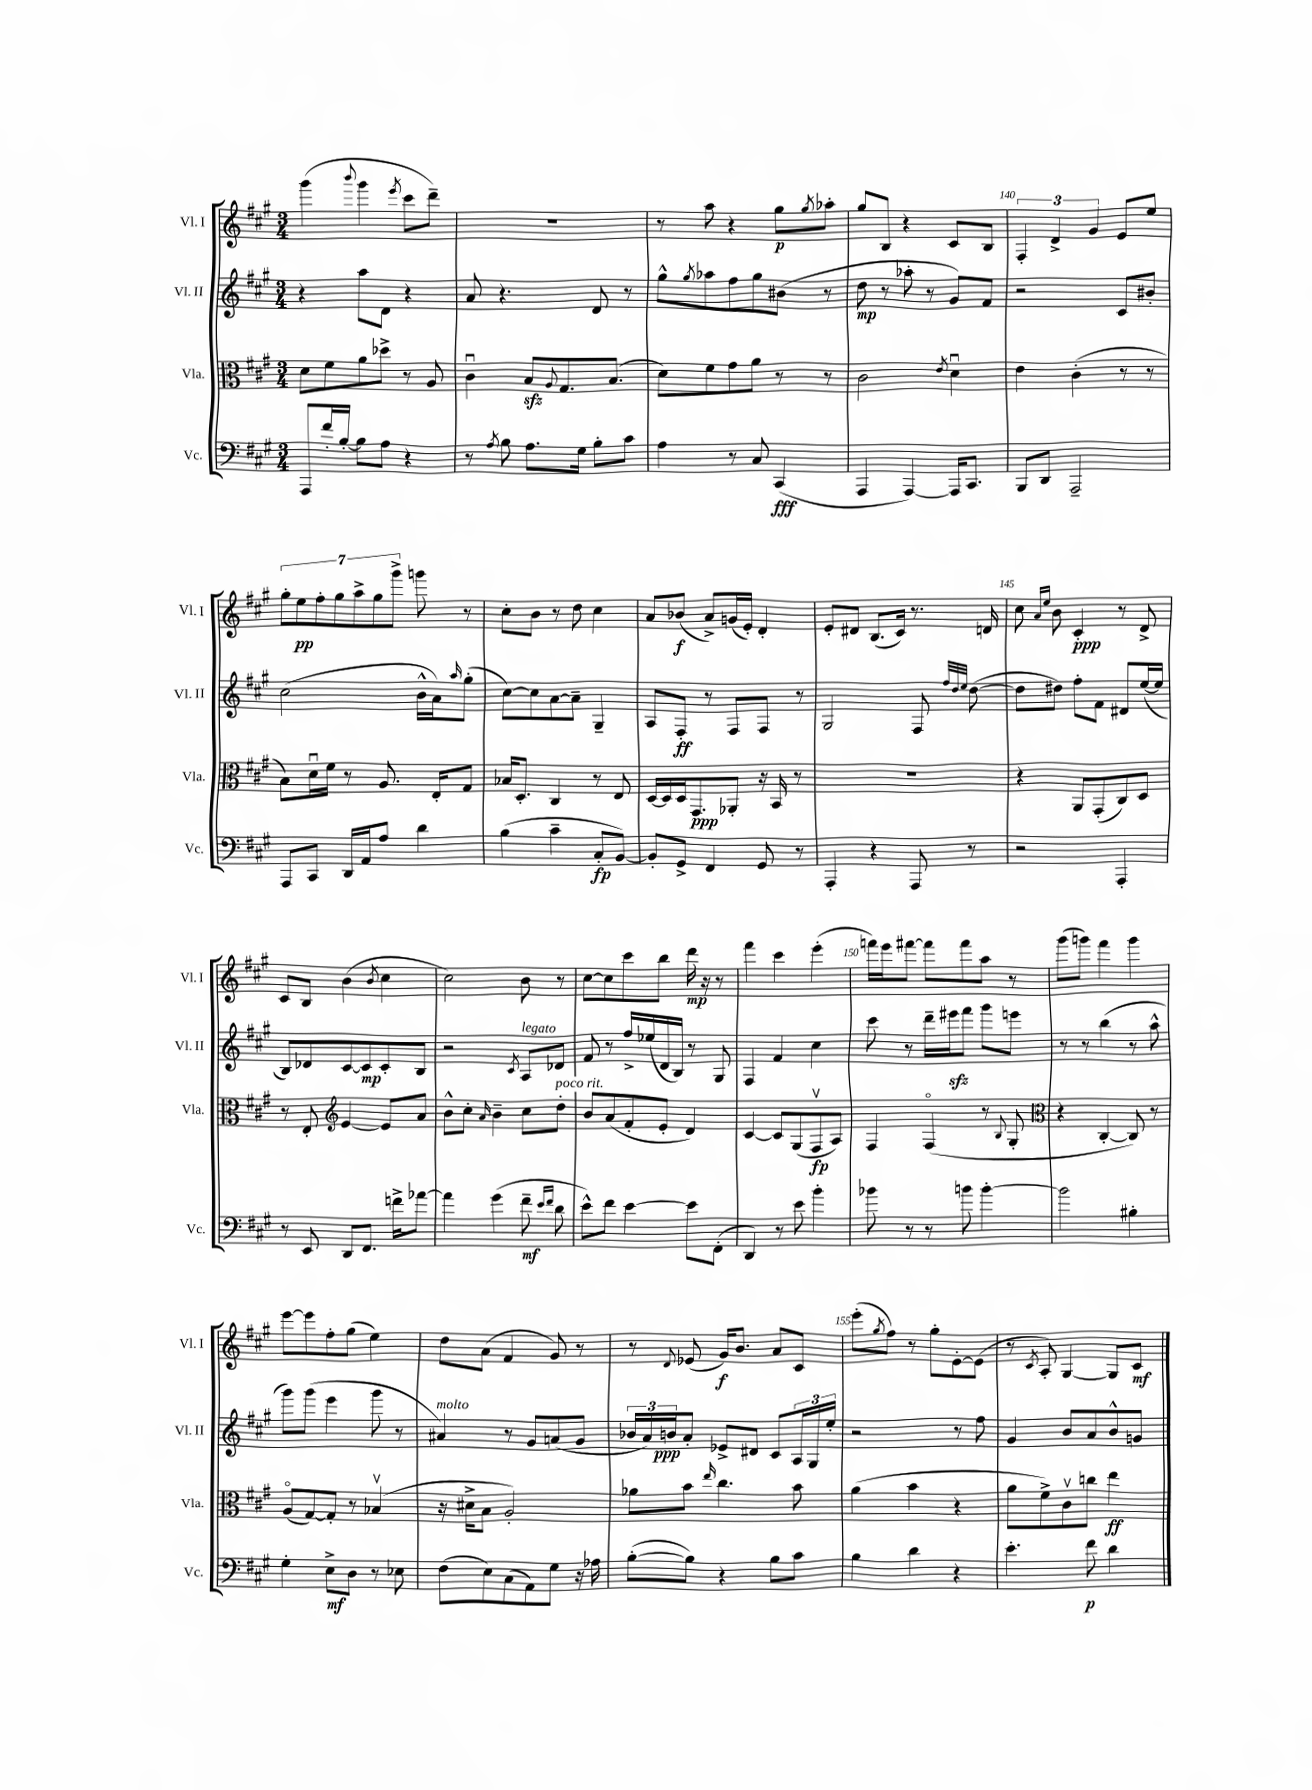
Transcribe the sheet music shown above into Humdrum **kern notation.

**kern	**kern	**kern	**kern
*staff4	*staff3	*staff2	*staff1
*clefF4	*clefC3	*clefG2	*clefG2
*k[f#c#g#]	*k[f#c#g#]	*k[f#c#g#]	*k[f#c#g#]
*M3/4	*M3/4	*M3/4	*M3/4
8AAA	8d	4r	(4ggg#
16f#'	8f#	.	.
[16B'	.	.	.
.	.	.	8qqbbb
8B]	8a	8aa	4ggg#
8A	8dd-^	8d	.
.	.	.	8qeee
4r	8r	4r	8ccc#
.	8A	.	8ddd~)
=	=	=	=
8r	4c#u	8a	2.r
8qA	.	.	.
8B	.	4.r	.
8.A	8B	.	.
.	8qqA	.	.
.	8.G#	.	.
16G#	.	.	.
8B'	.	8d	.
.	(8.B	.	.
8c#	.	8r	.
=	=	=	=
4A	8d)	8gg#^^	8r
.	.	8qgg#	.
.	8f#	8aa-	8aa
8r	8g#	8ff#	4r
8C#	8a	8gg#	.
(4CC#	8r	(8b#	8gg#
.	.	.	8qgg#
.	8r	8r	8aa-'
=	=	=	=
4AAA	2c#	8dd	8gg#
.	.	8r	8B
[4AAA)	.	8aa-'	4r
.	.	8r	.
.	8qe	.	.
16AAA]	4du	8g#)	8c#
8.CC#	.	.	.
.	.	8f#	8B
=	=	=	=
8BBB	4e	2r	6F#'
8DD	.	.	.
.	.	.	6d^
2AAA~	(4c#'	.	.
.	.	.	6g#
.	8r	8c#	8e
.	8r	8b#'	8ee
=	=	=	=
8AAA	8B)	(2cc#	14gg#'
.	.	.	14ee
8CC#	16du	.	.
.	.	.	14ff#'
.	16f#	.	.
.	.	.	14gg#
16DD	8r	.	.
.	.	.	14aa^
16AA	.	.	.
.	.	.	14gg#
8A	8.A	.	.
.	.	.	14ggg#^
4d	.	16b^^	8ggg
.	16E'	16a)	.
.	.	16qqaa	.
.	8G#	(8gg#'	8r
=	=	=	=
(4B	16B-	[8cc#)	8cc#'
.	8.D'	.	.
.	.	8cc#]	8b
4c#~	4C#	[8a	8r
.	.	8a~]	8dd
8C#'	8r	4G#~	4cc#
[8BB)	8E	.	.
=	=	=	=
8BB']	[16D	8A	8a
.	16D]	.	.
8GG#^	16D	8F#'	(8b-
.	8.GG#	.	.
4FF#	.	8r	8a^)
.	8AA-'	8F#	(16g
.	.	.	16e')
8GG#	16r	8F#	4d'
.	16BB	.	.
8r	8r	8r	.
=	=	=	=
4AAA'	2.r	2G#	8e'
.	.	.	8d#
4r	.	.	(8.B
.	.	.	16c#)
8AAA	.	8F#	8.r
.	.	32qqff#	.
.	.	32qqdd	.
.	.	32qqee	.
8r	.	([8dd	.
.	.	.	16d
=	=	=	=
2r	4r	8dd]	8cc#
.	.	.	16qqa
.	.	.	16qqee
.	.	8dd#)	8b
.	8AA	8ff#'	4c#'
.	(8GG#'	8f#	.
4AAA'	8C#)	8d#	8r
.	8D	([16ee	8d^
.	.	16ee]	.
=	=	=	=
8r	8r	8B)	8c#
8EE	8E'	8d-	8B
*	*clefG2	*	*
8DD	[4e	[8c#	(4b
8.FF#	.	8c#]	.
.	.	.	8qb
.	8e]	8c#'	4cc#
16f^	.	.	.
[8a-	8a	8B	.
=	=	=	=
4a-]	8b^^	2r	2cc#)
.	8cc#'	.	.
.	16qqa	.	.
(4g#	4b~	.	.
.	.	8qc#	.
8f#~	8cc#	8A	8b
16qqe	.	.	.
16qqf#	.	.	.
8d	8dd'	8d-	8r
=	=	=	=
8e^^)	8b	8f#	[8cc#
8f#	(8a	8r	8cc#]
[4e	8f#'	16ff#^	8ccc#
.	.	(16ee-	.
.	8e'	16d	8bb
.	.	16B)	.
8e]	4d)	8r	16ddd
.	.	.	16r
(8FF#'	.	8G#	8r
=	=	=	=
4DD)	[4c#	4F#	4fff#
8r	8c#]	4f#	4ccc#
8e	(8G#	.	.
4b'	8F#v	4cc#	(4eee'
.	8A)	.	.
=	=	=	=
8b-	4F#	8ccc#	16fff)
.	.	.	16eee
8r	.	8r	[8fff#
8r	(4F#o	16ddd~	8fff#]
.	.	16eee#	.
8b	.	8fff#	8fff#
[4b'	8r	8ggg#	8aa
.	8qqB	.	.
.	8G#'	8eee	8r
=	=	=	=
*	*clefC3	*	*
2b]	4r	8r	(8ggg#
.	.	8r	8ggg)
.	[4C#'	(4bb	4fff#
4B#'	8C#])	8r	4ggg
.	8r	8aa^^	.
=	=	=	=
4G#'	(8Ao	8ggg#)	[8eee
.	[8G#)	(8ggg#	8eee]
8E^	8G#']	4eee	8ff#'
8D	8r	.	(8gg#
8r	(4B-v	8ggg#	4ee)
8E-	.	8r	.
=	=	=	=
(8F#	16r	4a#)	8dd
.	16d#^	.	.
8E)	8B	.	(8a
(8C#	2A')	8r	4f#
8AA)	.	8g#	.
8G#	.	(8a	8g#)
16r	.	8g#	8r
16A-	.	.	.
=	=	=	=
([8B'	8a-	24b-	8r
.	.	24a)	.
.	.	24b	.
.	.	.	8qqd
8B])	8b	8a'	(8e-
.	16qqee	.	.
4r	4.cc#	8e-^	16g#)
.	.	.	8.b
.	.	8d#	.
8B	.	8c#	8a
8c#	8b	24A	8c#
.	.	24G#	.
.	.	24ee'	.
=	=	=	=
4B	(4a	2r	(8eee'
.	.	.	8qgg#
.	.	.	8ff#)
4d	4b	.	8r
.	.	.	8gg#'
4r	4r	8r	[8e'
.	.	8ff#	(8e]
=	=	=	=
4.e'	8a	4g#	8r
.	.	.	8qc#
.	8f#^)	.	8A')
.	8c#v	8b	[4G#
8f#	8cc	8a	.
4d	4ee	8b^^	8G#]
.	.	8g	8c#
==	==	==	==
*-	*-	*-	*-
